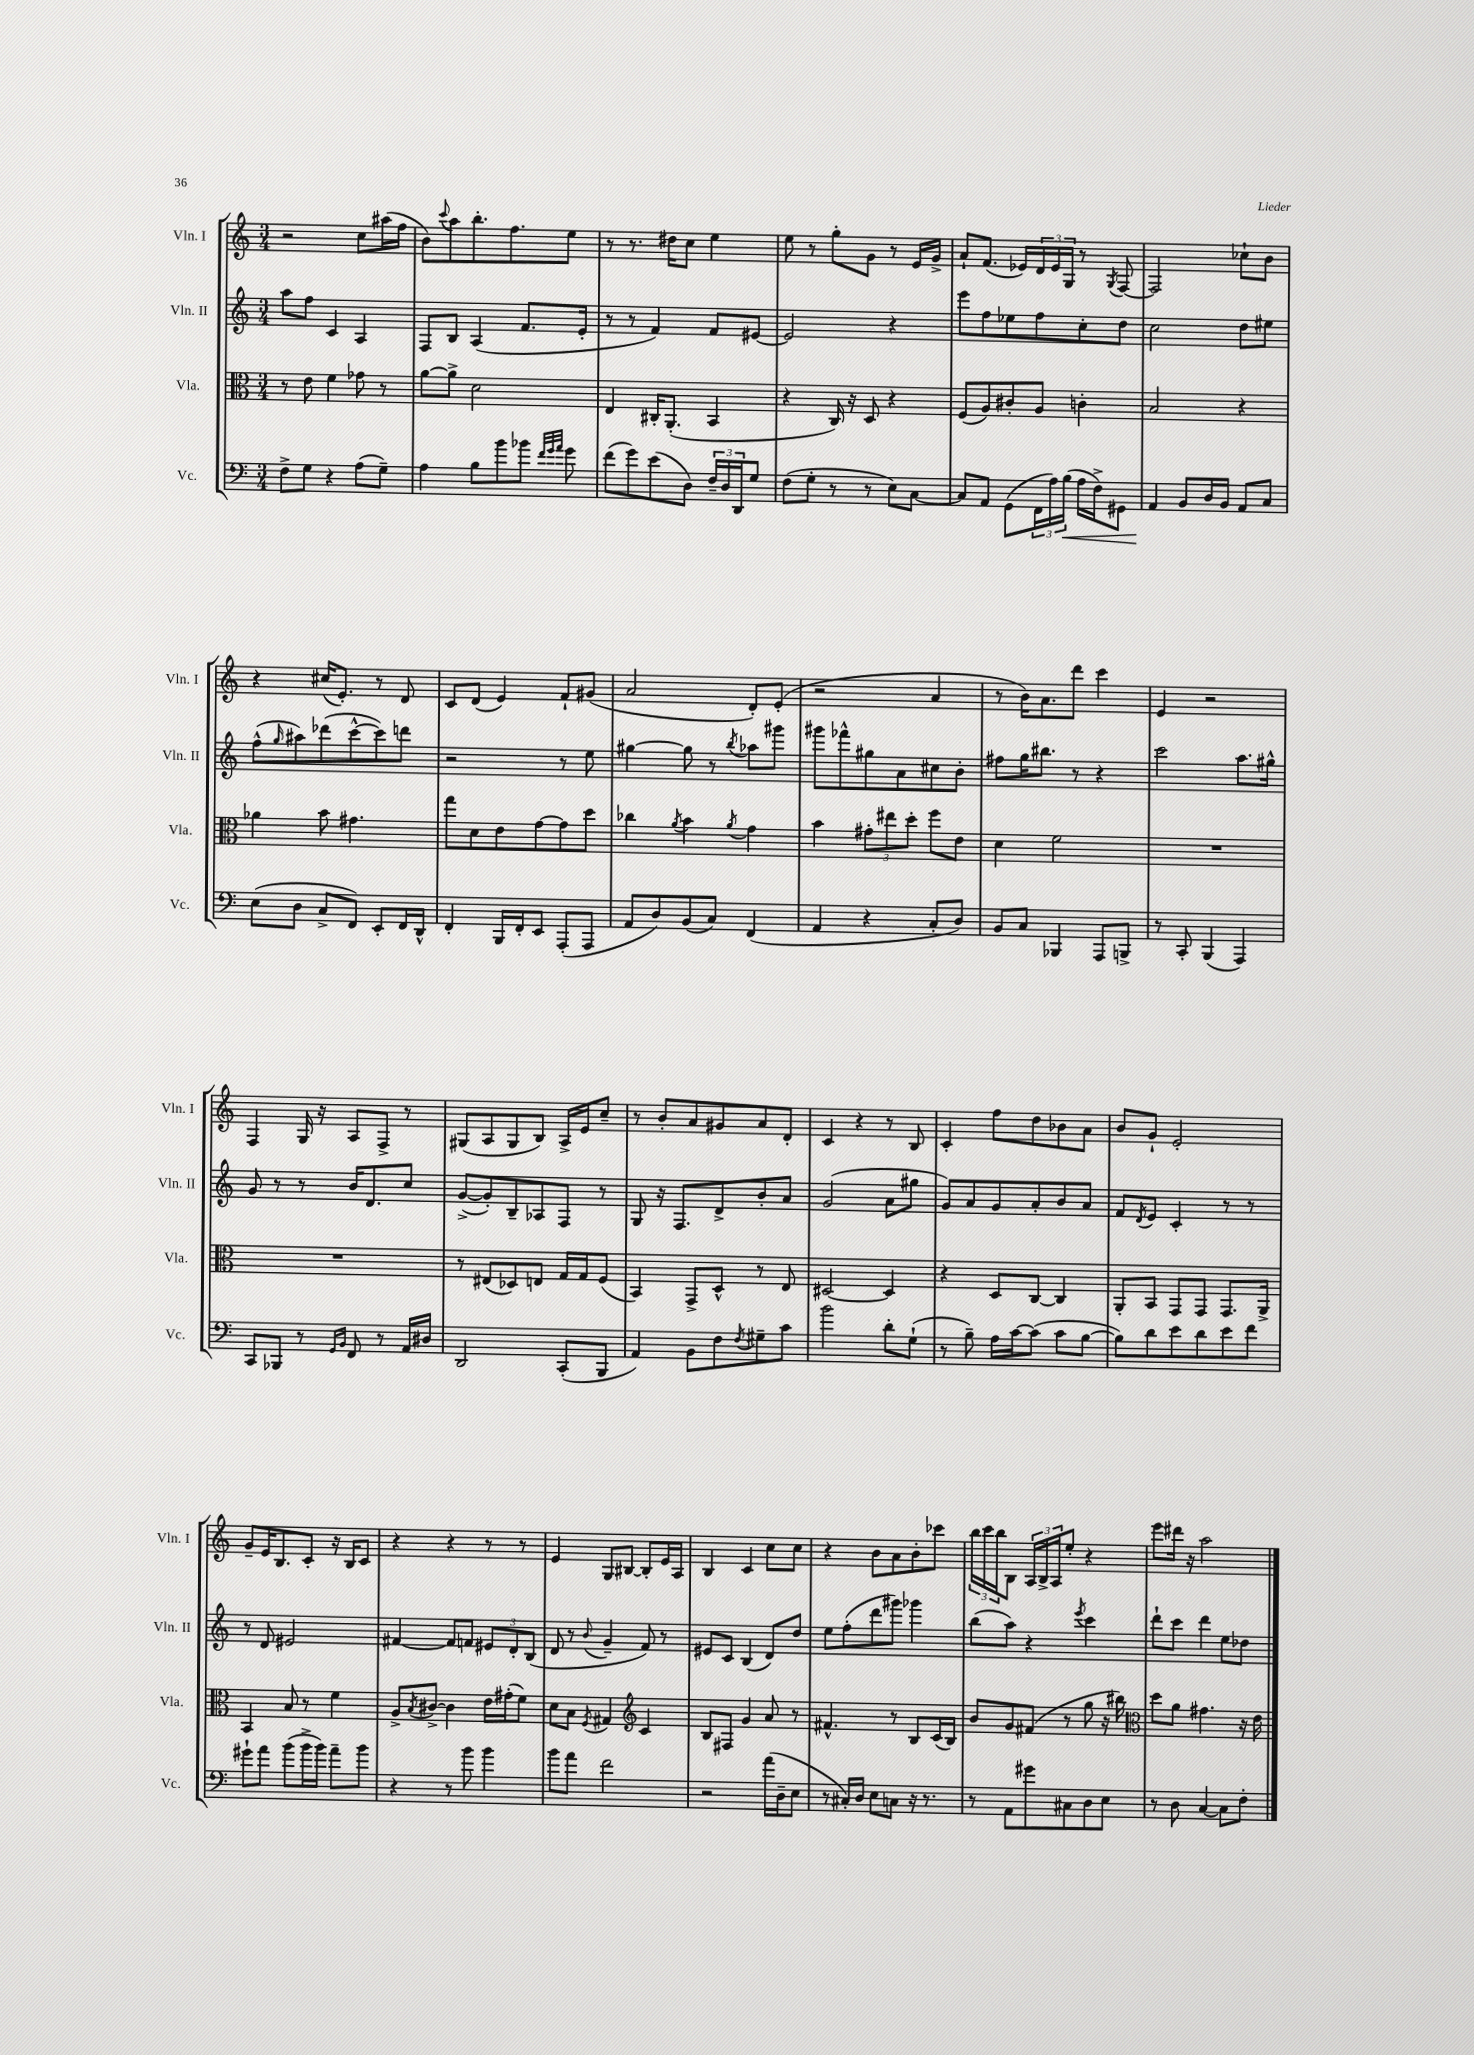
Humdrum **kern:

**kern	**dynam	**kern	**kern	**kern
*part4	*part4	*part3	*part2	*part1
*staff4	*staff4	*staff3	*staff2	*staff1
*I"Vc.	*	*I"Vla.	*I"Vln. II	*I"Vln. I
*I'Vc.	*	*I'Vla.	*I'Vln. II	*I'Vln. I
*clefF4	*	*clefC3	*clefG2	*clefG2
*k[]	*	*k[]	*k[]	*k[]
*M3/4	*	*M3/4	*M3/4	*M3/4
=140	=140	=140	=140	=140
8F^\L	.	8r	8aa\L	2r
8G\J	.	8e\	8ff\J	.
4r	.	4f\	4c/	.
(8A\L	.	8g-X\	4A/	8cc\L
8G~\J)	.	8r	.	(16aa#X\L
.	.	.	.	16ff\JJ
=141	=141	=141	=141	=141
4A\	.	[8a\L	8F/L	8b\L)
.	.	.	.	8qqccc/
.	.	8a^\J]	8B/J	8aa\
8B\L	.	2d\	(4A/	8.bb'\
8b\	.	.	.	.
.	.	.	.	8.ff\
8b-X\J	.	.	8.f/L	.
32qqf/LLL	.	.	.	.
32qqg/	.	.	.	.
32qqa/JJJ	.	.	.	.
8g\	.	.	.	8ee\J
.	.	.	16e'/Jk	.
=142	=142	=142	=142	=142
(8f\L	.	4E/	8r	8r
8g\)	.	.	8r	8.r
(8e\	.	16C#X'/KL	4f/)	.
.	.	(8.AA'/J	.	16dd#X\KL
8D\J)	.	.	.	8cc\J
24F~/LL	.	4BB/	8f/L	4ee\
24D/	.	.	.	.
24DD/J	.	.	.	.
8G/J	.	.	[8e#X/J	.
=143	=143	=143	=143	=143
(8F\L	.	4r	2e#/]	8ee\
8G'\J	.	.	.	8r
8r	.	16C/)	.	8gg'\L
.	.	16r	.	.
8r	.	8D/	.	8g\J
8E\L)	.	4r	4r	8r
[8C\J	.	.	.	16e/LL
.	.	.	.	16g^/JJ
=144	=144	=144	=144	=144
8C/L]	.	(8F/L	8eee\L	8a`/L
8AA/J	.	8A/)	8ff\	(8.f/J
(8GG\L	.	8c#X'/	8ee-X\	.
.	.	.	.	16e-X/LL)
24FF\L	.	8A/J	8ff\	24d/
24A\)	.	.	.	24e-/
!	!LO:HP:b	!	!	!
(24B\JJ	<	.	.	24G/JJ
16A\LL	.	4cn'\	8cc'\	8r
16F^\J)	.	.	.	.
.	.	.	.	8qG/
8GG#X\J	.	.	8dd\J	[8F/
=145	=145	=145	=145	=145
4AA/	.	2B/	2cc\	2F/]
8BB/L	[	.	.	.
16D/L	.	.	.	.
16BB/JJ	.	.	.	.
8AA/L	.	4r	8dd\L	8cc-X`\L
8C/J	.	.	8ee#X\J	8b\J
!!LO:LB:g=z
=146	=146	=146	=146	=146
(8E\L	.	4a-X\	(8ff^^\L	4r
.	.	.	16qqgg/	.
8D\J	.	.	8aa#X\)	.
8C^/L	.	8b\	(8ddd-X\	(16cc#X/KL
.	.	.	.	8.e'/J)
8FF/J)	.	4.g#X\	[8ccc^^\	.
8EE'/L	.	.	8ccc\])	8r
16FF/L	.	.	8dddn\J	8d/
16DD^^/JJ	.	.	.	.
=147	=147	=147	=147	=147
4FF'/	.	8gg\L	2r	8c/L
.	.	8d\	.	(8d/J
16BBB/LL	.	8e\	.	4e/)
16FF'/J	.	.	.	.
8EE/J	.	[8g\	.	.
(8AAA'/L	.	8g\]	8r	8f`/L
8AAA/J	.	8dd\J	8ee\	(8g#X/J
=148	=148	=148	=148	=148
8AA/L	.	4cc-X\	[4gg#X\	2a/
8D/)	.	.	.	.
.	.	8qa/	.	.
(8BB/	.	4b\	8gg#\]	.
8C/J)	.	.	8r	.
.	.	8qa/	8qbb/	.
(4FF/	.	4g\	8aa-X\L	8d'/L)
.	.	.	8ggg#X\J	(8e'/J
=149	=149	=149	=149	=149
4AA/	.	4b\	8ggg#X\L	2r
.	.	.	8fff-X^^\	.
4r	.	12g#X'\L	8gg#X\	.
.	.	12ee#X\	.	.
.	.	.	8a\	.
.	.	12dd'\J	.	.
8C'/L	.	8ff\L	8cc#X\	4a/
8D/J)	.	8e\J	8b'\J	.
=150	=150	=150	=150	=150
8BB/L	.	4d\	8ff#X\L	8r
8C/J	.	.	16gg\K	16b\KL)
.	.	.	8.bb#X\J	8.a\
4BBB-X/	.	2f\	.	.
.	.	.	8r	8ddd\J
8AAA/L	.	.	4r	4ccc\
8BBBn^/J	.	.	.	.
=151	=151	=151	=151	=151
8r	.	2.r	2ccc\	4e/
8CC'/	.	.	.	.
(4BBB/	.	.	.	2r
4AAA/)	.	.	8.aa\L	.
.	.	.	16gg#X^^\Jk	.
!!LO:LB:g=z
=152	=152	=152	=152	=152
8CC/L	.	2.r	8g/	4F/
8BBB-X/J	.	.	8r	.
8r	.	.	8r	16G/
.	.	.	.	16r
16qqGG/LL	.	.	.	.
16qqBB/JJ	.	.	.	.
8FF/	.	.	16b/KL	8A/L
.	.	.	8.d/	.
8r	.	.	.	8F^/J
16AA/LL	.	.	8cc/J	8r
16D#X/JJ	.	.	.	.
=153	=153	=153	=153	=153
2DD/	.	8r	([8g^/L	(8G#X/L
.	.	(8E#X/L	8g'/])	8A/
.	.	8D-X/)	8B~/	8G#/
.	.	8En/J	8A-X/	8B/J)
(8CC'/L	.	16G/LL	8F/J	16A^/LL
.	.	16G/J	.	16e/J
8BBB/J	.	(8F/J	8r	8cc~/J
=154	=154	=154	=154	=154
4AA/)	.	4BB/)	8G/	8r
.	.	.	16r	8b'/L
.	.	.	8.F/L	.
8BB\L	.	8GG^/L	.	8a/
8F\	.	8D^^/J	8d^/	8g#X/
8qF/	.	.	.	.
8G#X~\	.	8r	8b'/	8a/
8c\J	.	8E/	8a/J	8d'/J
=155	=155	=155	=155	=155
2b\	.	[2D#X/	(2g/	4c/
.	.	.	.	4r
8d'\L	.	4D#/]	8a\L	8r
(8G`\J	.	.	8gg#X\J	8B/
=156	=156	=156	=156	=156
8r	.	4r	8g/L)	4c'/
8B~\)	.	.	8a/	.
16A\LL	.	8D/L	8g/	8ff\L
[16c\J	.	.	.	.
(8c\J]	.	[8C/J	8a'/	8dd\
8c\L	.	4C/]	8b/	8b-X\
[8B\J	.	.	8a/J	8a\J
=157	=157	=157	=157	=157
8B\L])	.	8AA'/L	8f/L	8b/L
.	.	.	8qd/	.
8d\	.	8BB/J	8e/J	8g`/J
8e\	.	8GG/L	4c'/	2e'/
8d\	.	8GG/J	.	.
8e\	.	8.GG/L	8r	.
8f\J	.	.	8r	.
.	.	16AA^/Jk	.	.
!!LO:LB:g=z
=158	=158	=158	=158	=158
8g#X`\L	.	4BB/	8r	8g~/L
8a\J	.	.	8d/	16e/K
.	.	.	.	8.B/
(8b\L	.	8B/	2e#X/	.
16b^\L	.	8r	.	8c'/J
16b\JJ)	.	.	.	.
8a~\L	.	4f\	.	16r
.	.	.	.	16B/KL
8b\J	.	.	.	8c/J
=159	=159	=159	=159	=159
4r	.	8A^/L	[4f#X/	4r
.	.	8qB/	.	.
.	.	[8c#X^/J	.	.
8r	.	4c#\]	8f#/L]	4r
8b\	.	.	8fn/J	.
4b\	.	16e\LL	12e#X/L	8r
.	.	(16g#X'\J	.	.
.	.	.	12d'/	.
.	.	8f\J)	.	8r
.	.	.	(12B/J	.
=160	=160	=160	=160	=160
8b\L	.	8d\L	8d/	4e/
8a\J	.	8B\J	8r	.
.	.	8qF/	8qqb/	.
2f\	.	4G#X/	4g~/	8G/L
.	.	.	.	[8B#X/J
*	*	*clefG2	*	*
.	.	4c/	8f/)	8B#'/L]
.	.	.	8r	16e/L
.	.	.	.	16A/JJ
=161	=161	=161	=161	=161
2r	.	8B/L	8e#X/L	4B/
.	.	8F#X/J	8c/J	.
.	.	4g/	(4B/	4c/
(16a\LL	.	8a/	8d/L)	8cc\L
16D~\J	.	.	.	.
8E\J	.	8r	8dd/J	8cc\J
=162	=162	=162	=162	=162
8r	.	4.f#X^^/	8ee\L	4r
16C#X'/LL)	.	.	(8ff'\	.
16D/JJ	.	.	.	.
8E\L	.	.	8ddd\	8b\L
8Cn\J	.	8r	8ggg#X\J)	8a\
16r	.	8B/L	4ggg-X\	8b'\
8.r	.	.	.	.
.	.	(16c/L	.	8ccc-X\J
.	.	16B/JJ)	.	.
=163	=163	=163	=163	=163
8r	.	8b/L	(8bb\L	24bb\LL
.	.	.	.	24ccc\
.	.	.	.	24bb\J
8AA\L	.	8g/	8aa\J)	8B\J
8g#X\	.	(8f#X/J	4r	24A/LL
.	.	.	.	24B^/
.	.	.	.	24A/J
8C#X\	.	8r	.	8ee'/J
.	.	.	8qeee/	.
8D\	.	8gg\	4ccc\	4r
8E\J	.	16r	.	.
.	.	16bb#X\)	.	.
=164	=164	=164	=164	=164
*	*	*clefC3	*	*
8r	.	8dd\L	8ddd`\L	8eee\L
8D\	.	8a\J	8ccc\J	16ddd#X\Jk
.	.	.	.	16r
[4C/	.	4.g#X\	4ddd\	2aa\
8C\L]	.	.	8ee\L	.
8F'\J	.	16r	8dd-X\J	.
.	.	16e\	.	.
==	==	==	==	==
*-	*-	*-	*-	*-
